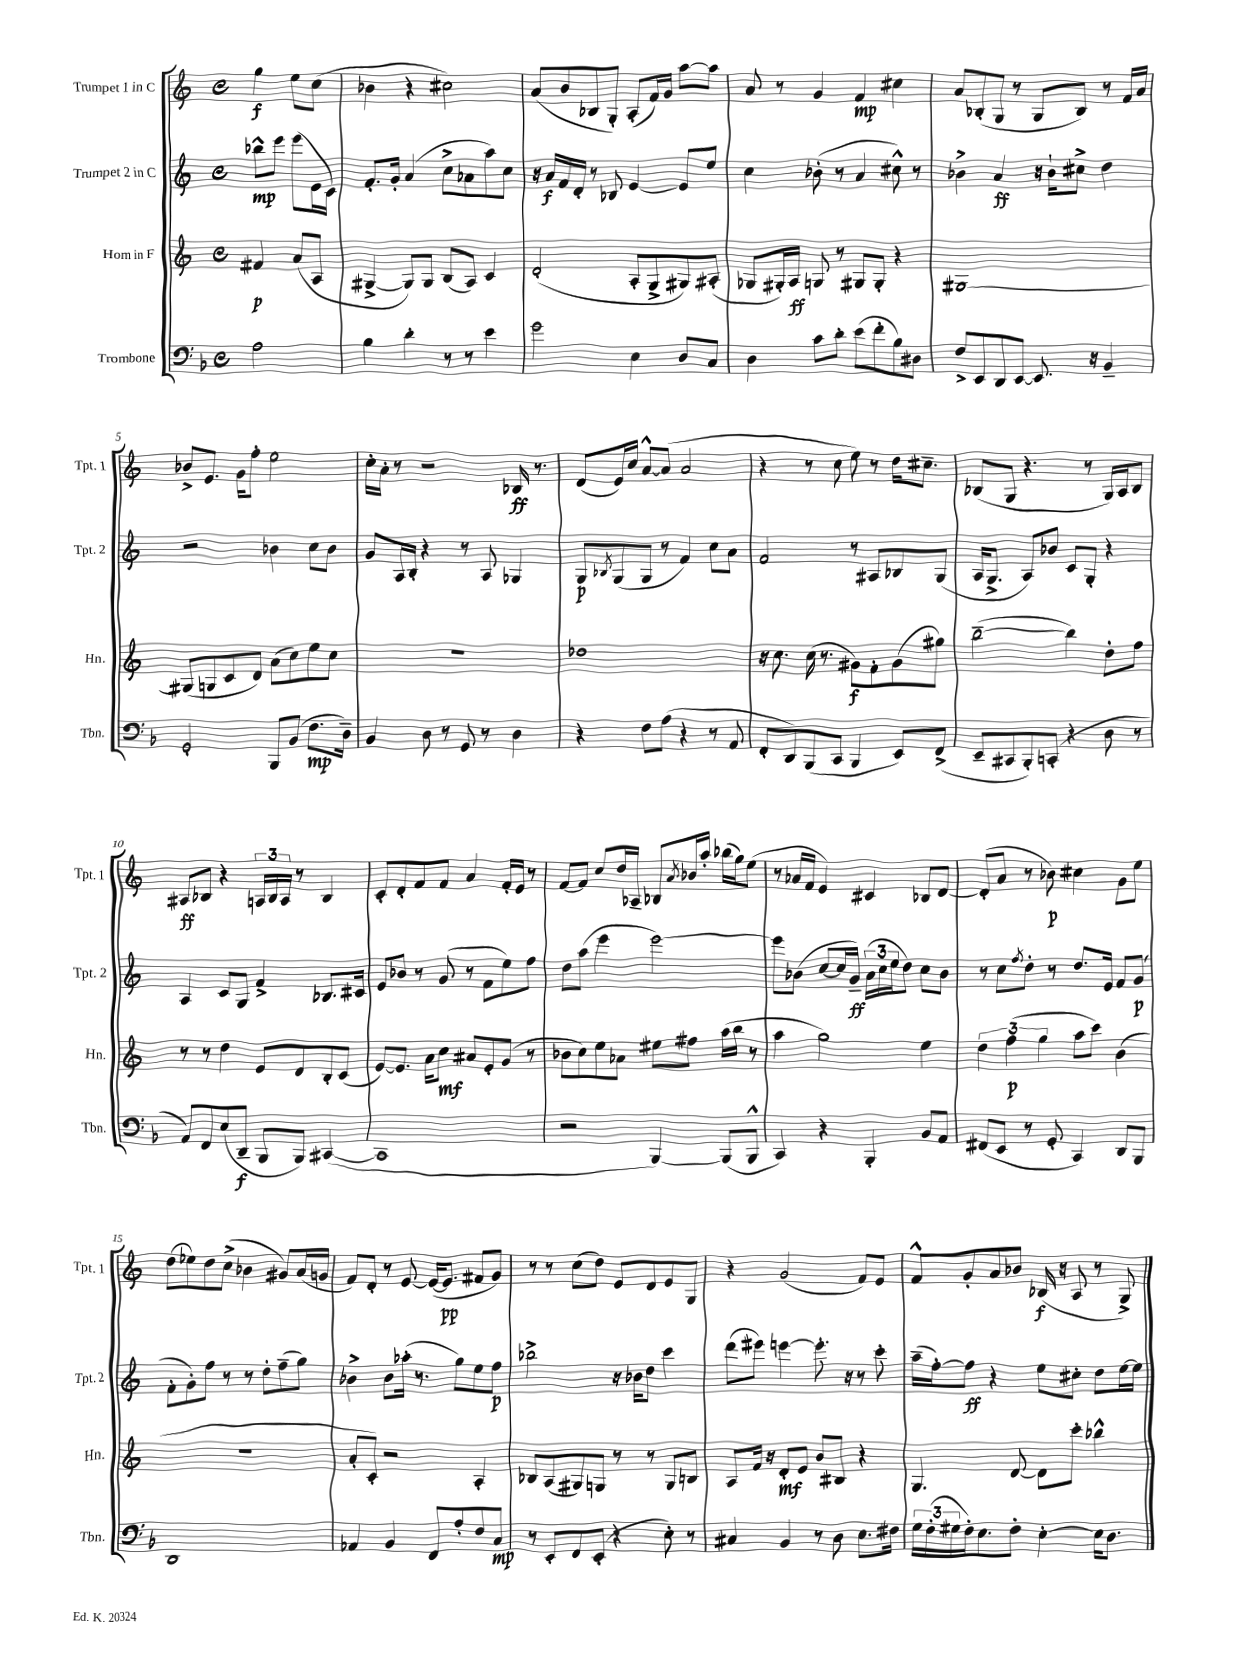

**kern	**dynam	**kern	**dynam	**kern	**dynam	**kern	**dynam
*part4	*part4	*part3	*part3	*part2	*part2	*part1	*part1
*staff4	*staff4	*staff3	*staff3	*staff2	*staff2	*staff1	*staff1
*I"Trombone	*	*I"Horn in F	*	*I"Trumpet 2 in C	*	*I"Trumpet 1 in C	*
*I'Tbn.	*	*I'Hn.	*	*I'Tpt. 2	*	*I'Tpt. 1	*
*clefF4	*	*clefG2	*	*clefG2	*	*clefG2	*
*k[b-]	*	*k[]	*	*k[]	*	*k[]	*
*M4/4	*	*M4/4	*	*M4/4	*	*M4/4	*
*met(c)	*	*met(c)	*	*met(c)	*	*met(c)	*
=	=	=	=	=	=	=	=
2A\	.	4f#X/	p	8bb-X^^\L	mp	4gg\	f
.	.	.	.	8eee\J	.	.	.
.	.	(8a/L	.	(8eee\L	.	8ee\L	.
.	.	8A/J	.	16e\L	.	(8cc\J	.
.	.	.	.	16c\JJ)	.	.	.
=1	=1	=1	=1	=1	=1	=1	=1
4B-\	.	[4G#X^/	.	8.f'/L	.	4b-X\	.
.	.	.	.	16g'/Jk	.	.	.
4d'\	.	8G#/L])	.	(4a/	.	4r	.
.	.	8G#/J	.	.	.	.	.
8r	.	(8B/L	.	8cc^\L	.	2cc#X\)	.
8r	.	8A/J)	.	8a-X\	.	.	.
4e\	.	4c/	.	8aa\)	.	.	.
.	.	.	.	8cc\J	.	.	.
=2	=2	=2	=2	=2	=2	=2	=2
2g\	.	(2d'/	.	16r	.	(8a/L	.
.	.	.	.	16a/LL	f	.	.
.	.	.	.	16f/	.	8b/	.
.	.	.	.	16d'/JJ	.	.	.
.	.	.	.	8r	.	8B-X/	.
.	.	.	.	8B-X/	.	8G'/J)	.
4E\	.	8A'/L	.	[4e/	.	(8A'/L	.
.	.	8G^/	.	.	.	16f/L)	.
.	.	.	.	.	.	16g/JJ	.
8D/L	.	8G#X/)	.	8e/L]	.	[8aa\L	.
8C/J	.	(8A#X'/J	.	8ee/J	.	8aa\J]	.
=3	=3	=3	=3	=3	=3	=3	=3
4D\	.	8G-X/L	.	4cc\	.	8a/	.
.	.	16G#X'/L)	.	.	.	8r	.
.	.	16A/JJ	ff	.	.	.	.
8c\L	.	8Gn/	.	(8b-X'\	.	4g/	.
8d'\J	.	8r	.	8r	.	.	.
(8e\L	.	8G#X/L	.	4a/	.	4f/	mp
8f'\	.	8G#'/J	.	.	.	.	.
8B-\)	.	4r	.	8cc#X^^\)	.	4cc#X\	.
8D#X\J	.	.	.	8r	.	.	.
=4	=4	=4	=4	=4	=4	=4	=4
8F^/L	.	[1G#X	.	4b-X^\	.	8a/L	.
8EE/	.	.	.	.	.	(8B-X'/	.
8DD/	.	.	.	4a/	ff	8G/J	.
[8EE/J	.	.	.	.	.	8r	.
8.EE/]	.	.	.	16r	.	8G/L	.
.	.	.	.	16b-`\KL	.	.	.
.	.	.	.	8cc#X^\J	.	8B-/J)	.
16r	.	.	.	.	.	.	.
4BB-~/	.	.	.	4dd\	.	8r	.
.	.	.	.	.	.	16f/LL	.
.	.	.	.	.	.	16a/JJ	.
!!LO:LB:g=z
=5	=5	=5	=5	=5	=5	=5	=5
2GG'/	.	(8G#X/L]	.	2r	.	8b-X^/L	.
.	.	8Gn/	.	.	.	8.e/J	.
.	.	8c/	.	.	.	.	.
.	.	.	.	.	.	16g\KL	.
.	.	8d/J)	.	.	.	8ff'\J	.
8BBB-/L	.	(8a\L	.	4b-X\	.	2ee\	.
(8BB-/J	.	8cc\)	.	.	.	.	.
8.F\L	mp	8ee\	.	8cc\L	.	.	.
.	.	8cc\J	.	8b-\J	.	.	.
16D~\Jk)	.	.	.	.	.	.	.
=6	=6	=6	=6	=6	=6	=6	=6
4BB-/	.	1r	.	8g/L	.	16cc'\LL	.
.	.	.	.	.	.	16a'\JJ	.
.	.	.	.	16A/L	.	8r	.
.	.	.	.	16B'/JJ	.	.	.
8D\	.	.	.	4r	.	2r	.
8r	.	.	.	.	.	.	.
8GG/	.	.	.	8r	.	.	.
8r	.	.	.	8A/	.	.	.
4D\	.	.	.	4G-X/	.	16B-X/	ff
.	.	.	.	.	.	8.r	.
=7	=7	=7	=7	=7	=7	=7	=7
4r	.	1dd-X	.	8G/L	p	(8d/L	.
.	.	.	.	8qB-X/	.	.	.
.	.	.	.	(8G/	.	16e/L)	.
.	.	.	.	.	.	16cc/JJ	.
8F\L	.	.	.	8G/J	.	[8a^^/L	.
(8A\J	.	.	.	8r	.	(8a/J]	.
4r	.	.	.	4f/)	.	2a/	.
8r	.	.	.	8cc\L	.	.	.
8AA/	.	.	.	8a\J	.	.	.
=8	=8	=8	=8	=8	=8	=8	=8
8FF'/L	.	16r	.	2f/	.	4r	.
.	.	8.cc\	.	.	.	.	.
8DD/)	.	.	.	.	.	.	.
(8BBB-/	.	(16cc\	.	.	.	8r	.
.	.	8.r	.	.	.	.	.
8CC/J	.	.	.	.	.	8cc\	.
4BBB-/	.	8g#X\L)	f	8r	.	8ee\)	.
.	.	8f'\	.	8A#X/L	.	8r	.
8EE/L)	.	(8g#\	.	8B-X/	.	16dd\KL	.
.	.	.	.	.	.	8.cc#X~\J	.
(8FF^/J	.	8gg#X\J)	.	(8G/J	.	.	.
=9	=9	=9	=9	=9	=9	=9	=9
8EE~/L	.	([2bb~\	.	16A/KL	.	(8B-X/L	.
.	.	.	.	8.G^/J	.	.	.
8CC#X/	.	.	.	.	.	8G/J	.
8BBB-'/)	.	.	.	8A/L)	.	4.r	.
(8CCn'/J	.	.	.	8b-X/J	.	.	.
4r	.	4bb\])	.	8c/L	.	.	.
.	.	.	.	8G'/J	.	8r	.
8D\	.	8dd'\L	.	4r	.	16G/LL)	.
.	.	.	.	.	.	16A/J	.
8r	.	8ff\J	.	.	.	8B-/J	.
!!LO:LB:g=z
=10	=10	=10	=10	=10	=10	=10	=10
8AA/L)	.	8r	.	4A/	.	8A#X/L	ff
8FF/	.	8r	.	.	.	8B-X/J	.
(8E/	.	4dd\	.	8c/L	.	4r	.
8DD~/J	f	.	.	8G/J	.	.	.
8BBB-/L	.	8e/L	.	4f^/	.	24An/LL	.
.	.	.	.	.	.	24B-/	.
.	.	.	.	.	.	24A/JJ	.
8BBB-/J)	.	8d/	.	.	.	8r	.
([4CC#X/	.	8B'/	.	8.B-X/L	.	4B-/	.
.	.	(8c/J	.	.	.	.	.
.	.	.	.	16c#X/Jk	.	.	.
=11	=11	=11	=11	=11	=11	=11	=11
1CC#]	.	[8e/L)	.	8e/L	.	8c'/L	.
.	.	8.e/J]	.	8b-X/J	.	8d'/	.
.	.	.	.	8r	.	8f/	.
.	.	16a\KL	.	.	.	.	.
.	.	8cc\J	mf	(8g/	.	8f/J	.
.	.	8a#X/L	.	8r	.	4a/	.
.	.	8e'/	.	8f\L	.	.	.
.	.	(8g/J	.	8ee\)	.	16f'/LL	.
.	.	.	.	.	.	16e/JJ	.
.	.	8r	.	8ff\J	.	8r	.
=12	=12	=12	=12	=12	=12	=12	=12
2r	.	8b-X\L	.	8dd\L	.	[8f/L	.
.	.	8cc\)	.	(8aa\J	.	8f/J]	.
.	.	8ee\	.	4eee\	.	8cc/L	.
.	.	8a-X\J	.	.	.	16dd/L	.
.	.	.	.	.	.	16A-X~/JJ	.
[4BBB-/)	.	8ee#X\L	.	[2eee\)	.	8B-X/L	.
.	.	.	.	.	.	8qa/	.
.	.	8ff#X\J	.	.	.	16b-X/L	.
.	.	.	.	.	.	16aa'/JJ	.
(8BBB-/L]	.	(16aa\LL	.	.	.	(16bb-X\LL	.
.	.	16bb\JJ	.	.	.	16gg\J)	.
8BBB-^^/J	.	8r	.	.	.	(8ee\J	.
=13	=13	=13	=13	=13	=13	=13	=13
4CC/)	.	4aa\	.	8eee\L]	.	8r	.
.	.	.	.	(8b-X\J	.	16a-X/LL	.
.	.	.	.	.	.	16f/JJ	.
4r	.	2gg\)	.	[8cc/L	.	4e/)	.
.	.	.	.	16cc/L]	.	.	.
.	.	.	.	16g~/JJ)	ff	.	.
4BBB-'/	.	.	.	(24a\LL	.	4c#X/	.
.	.	.	.	24cc\	.	.	.
.	.	.	.	24ee\J	.	.	.
.	.	.	.	8dd\J)	.	.	.
8BB-/L	.	4ee\	.	8cc\L	.	8B-X/L	.
8AA/J	.	.	.	8b-\J	.	[8d/J	.
=14	=14	=14	=14	=14	=14	=14	=14
(8FF#X/L	.	6dd\	.	8r	.	(8d'/L]	.
8EE/J	.	.	.	8cc\L	.	8a/J	.
.	.	(6ff\	p	.	.	.	.
.	.	.	.	8qff/	.	.	.
8r	.	.	.	8dd'\J	.	8r	.
.	.	6gg\	.	.	.	.	.
8GG'/	.	.	.	8r	.	8b-X\)	p
4CC/)	.	8aa\L	.	8.dd/L	.	4cc#X\	.
.	.	8ccc\J)	.	.	.	.	.
.	.	.	.	16e/Jk	.	.	.
8DD/L	.	(4b\	.	8f/L	.	8g\L	.
8BBB-/J	.	.	.	(8g/J	p	8ee\J	.
!!LO:LB:g=z
=15	=15	=15	=15	=15	=15	=15	=15
1DD	.	1r	.	8f'\L	.	(8dd\L	.
.	.	.	.	8g'\)	.	8ee-X\)	.
.	.	.	.	8ff\J	.	8dd\	.
.	.	.	.	8r	.	(8cc^\J	.
.	.	.	.	8r	.	4b-X\	.
.	.	.	.	8dd'\L	.	.	.
.	.	.	.	(8ff~\	.	8g#X/L)	.
.	.	.	.	8gg\J)	.	(16a/L	.
.	.	.	.	.	.	16gn/JJ	.
=16	=16	=16	=16	=16	=16	=16	=16
4AA-X/	.	8a'/L	.	4b-X^\	.	8f/L)	.
.	.	8c'/J)	.	.	.	8d'/J	.
4BB-/	.	2r	.	8b-\L	.	8r	.
.	.	.	.	(16aa-X'\Jk	.	[8e/	.
.	.	.	.	8.r	.	.	.
8FF/L	.	.	.	.	.	(16e/KL_	.
.	.	.	.	.	.	8.e/J]	pp
8A'/	.	.	.	8gg\L)	.	.	.
8F/	.	4A'/	.	8ee\	.	8f#X/L	.
8C/J	mp	.	.	8ff\J	p	8g/J)	.
=17	=17	=17	=17	=17	=17	=17	=17
8r	.	8B-X/L	.	2bb-X^\	.	8r	.
8EE'/L	.	(8A/	.	.	.	8r	.
8FF/	.	8G#X/)	.	.	.	(8cc\L	.
(8EE'/J	.	8Gn/J	.	.	.	8dd\J)	.
4r	.	8r	.	16r	.	8e/L	.
.	.	.	.	16b-X\KL	.	.	.
.	.	8r	.	8dd\J	.	8d/	.
8E'\)	.	8G/L	.	4ccc\	.	8e/	.
8r	.	8Bn/J	.	.	.	8G/J	.
=18	=18	=18	=18	=18	=18	=18	=18
4C#X/	.	8A/L	.	(8ddd\L	.	4r	.
.	.	16f/Jk	.	8eee#X\J)	.	.	.
.	.	16r	.	.	.	.	.
4BB-/	.	8d'/L	mf	[4eeen\	.	(2g/	.
.	.	8e/J	.	.	.	.	.
8r	.	8b/L	.	8.eee'\]	.	.	.
8D\	.	8B#X/J	.	.	.	.	.
.	.	.	.	16r	.	.	.
8.E\L	.	4r	.	8r	.	8f/L)	.
.	.	.	.	8ccc'\	.	8e/J	.
16F#X\Jk	.	.	.	.	.	.	.
=19	=19	=19	=19	=19	=19	=19	=19
24G\LL	.	4.G/	.	(16aa~\LL	.	8f^^/L	.
(24F'\	.	.	.	.	.	.	.
.	.	.	.	[16ff'\J)	.	.	.
24G#X\	.	.	.	.	.	.	.
16F'\J)	.	.	.	8ff\J]	ff	8g'/	.
8.E\	.	.	.	.	.	.	.
.	.	.	.	4r	.	8a/	.
8F'\J	.	[8d/	.	.	.	8b-X/J	.
[4E'\	.	8d\L]	.	8ee\L	.	(16B-X/	f
.	.	.	.	.	.	16r	.
.	.	8ccc'\J	.	8cc#X'\J	.	8A/	.
16E\KL]	.	4bb-X^^\	.	8dd\L	.	8r	.
8.D\J	.	.	.	.	.	.	.
.	.	.	.	[16ee\L	.	8G^/)	.
.	.	.	.	16ee\JJ]	.	.	.
==	==	==	==	==	==	==	==
*-	*-	*-	*-	*-	*-	*-	*-
